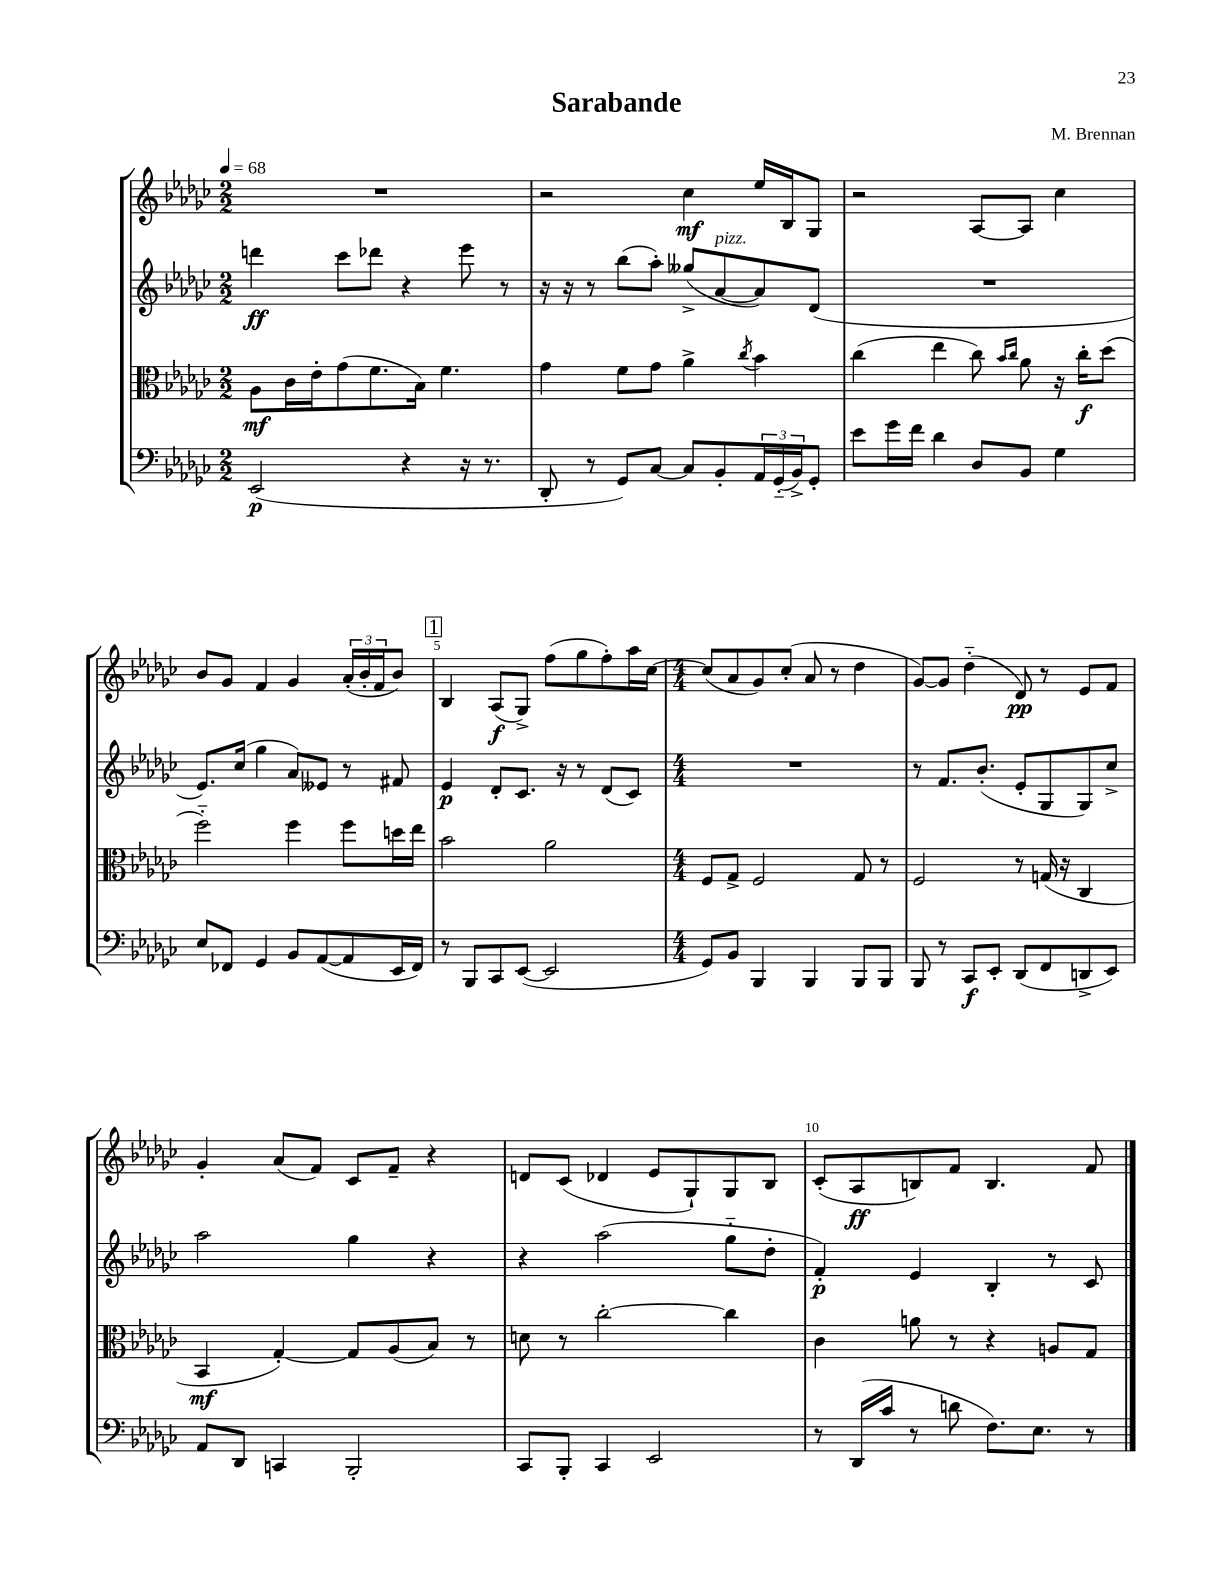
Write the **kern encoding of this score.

**kern	**dynam	**kern	**dynam	**kern	**dynam	**kern	**dynam
*part4	*part4	*part3	*part3	*part2	*part2	*part1	*part1
*staff4	*staff4	*staff3	*staff3	*staff2	*staff2	*staff1	*staff1
*clefF4	*	*clefC3	*	*clefG2	*	*clefG2	*
*k[b-e-a-d-g-c-]	*	*k[b-e-a-d-g-c-]	*	*k[b-e-a-d-g-c-]	*	*k[b-e-a-d-g-c-]	*
*M2/2	*	*M2/2	*	*M2/2	*	*M2/2	*
*MM68	*	*MM68	*	*MM68	*	*MM68	*
=1	=1	=1	=1	=1	=1	=1	=1
(2EE-/	p	8A-\L	mf	4dddn\	ff	1r	.
.	.	16c-\L	.	.	.	.	.
.	.	16e-'\J	.	.	.	.	.
.	.	(8g-\	.	8ccc-\L	.	.	.
.	.	8.f\	.	8ddd-X\J	.	.	.
4r	.	.	.	4r	.	.	.
.	.	16B-\Jk)	.	.	.	.	.
.	.	4.f\	.	.	.	.	.
16r	.	.	.	8eee-\	.	.	.
8.r	.	.	.	.	.	.	.
.	.	.	.	8r	.	.	.
=2	=2	=2	=2	=2	=2	=2	=2
8DD-'/	.	4g-\	.	16r	.	2r	.
.	.	.	.	16r	.	.	.
8r	.	.	.	8r	.	.	.
8GG-/L)	.	8f\L	.	(8bb-\L	.	.	.
[8C-/J	.	8g-\J	.	8aa-'\J)	.	.	.
8C-/L]	.	4a-^\	.	(8gg--X^/L	.	4cc-\	mf
!	!	!	!	!LO:TX:a:i:t=pizz.	!	!	!
8BB-'/	.	.	.	[8a-/	.	.	.
.	.	8qcc-/	.	.	.	.	.
24AA-/L	.	4b-\	.	8a-/])	.	16ee-/LL	.
(24GG-/	.	.	.	.	.	.	.
.	.	.	.	.	.	16B-/J	.
24BB-^/J)	.	.	.	.	.	.	.
8GG-'/J	.	.	.	(8d-/J	.	8G-/J	.
=3	=3	=3	=3	=3	=3	=3	=3
8e-\L	.	(4cc-\	.	1r	.	2r	.
16g-\L	.	.	.	.	.	.	.
16f\JJ	.	.	.	.	.	.	.
4d-\	.	4ee-\	.	.	.	.	.
8D-/L	.	8cc-\)	.	.	.	[8A-/L	.
.	.	16qqb-/LL	.	.	.	.	.
.	.	16qqcc-/JJ	.	.	.	.	.
8BB-/J	.	8a-\	.	.	.	8A-/J]	.
4G-\	.	16r	.	.	.	4cc-\	.
.	.	16cc-'\KL	f	.	.	.	.
.	.	(8dd-\J	.	.	.	.	.
!!LO:LB:g=z
=4	=4	=4	=4	=4	=4	=4	=4
8E-/L	.	2ff\)	.	8.e-/L)	.	8b-/L	.
8FF-X/J	.	.	.	.	.	8g-/J	.
.	.	.	.	(16cc-/Jk	.	.	.
4GG-/	.	.	.	4gg-\	.	4f/	.
8BB-/L	.	4ff\	.	8a-/L)	.	4g-/	.
([8AA-/	.	.	.	8e--X/J	.	.	.
8AA-/]	.	8ff\L	.	8r	.	(24a-'/LL	.
.	.	.	.	.	.	24b-'/	.
.	.	.	.	.	.	24f/J	.
16EE-/L	.	16ddn\L	.	8f#X/	.	8b-/J)	.
16FF-/JJ)	.	16ee-\JJ	.	.	.	.	.
!!LO:REH:place=s1:t=1
=5	=5	=5	=5	=5	=5	=5	=5
8r	.	2b-\	.	4e-/	p	4B-/	.
8BBB-/L	.	.	.	.	.	.	.
8CC-/	.	.	.	8d-'/L	.	(8A-/L	f
([8EE-/J	.	.	.	8.c-/J	.	8G-^/J)	.
2EE-/]	.	2a-\	.	.	.	(8ff\L	.
.	.	.	.	16r	.	.	.
.	.	.	.	8r	.	8gg-\	.
.	.	.	.	(8d-/L	.	8ff'\)	.
.	.	.	.	8c-/J)	.	16aa-\L	.
.	.	.	.	.	.	[16cc-\JJ	.
=6	=6	=6	=6	=6	=6	=6	=6
*M4/4	*	*M4/4	*	*M4/4	*	*M4/4	*
8GG-/L)	.	8F/L	.	1r	.	(8cc-/L]	.
8BB-/J	.	8G-^/J	.	.	.	8a-/	.
4BBB-/	.	2F/	.	.	.	8g-/)	.
.	.	.	.	.	.	(8cc-'/J	.
4BBB-/	.	.	.	.	.	8a-/	.
.	.	.	.	.	.	8r	.
8BBB-/L	.	8G-/	.	.	.	4dd-\	.
8BBB-/J	.	8r	.	.	.	.	.
=7	=7	=7	=7	=7	=7	=7	=7
8BBB-/	.	2F/	.	8r	.	[8g-/L)	.
8r	.	.	.	8.f/L	.	8g-/J]	.
8CC-/L	f	.	.	.	.	(4dd-\	.
.	.	.	.	(8.b-'/J	.	.	.
8EE-'/J	.	.	.	.	.	.	.
(8DD-/L	.	8r	.	8e-'/L	.	8d-/)	pp
8FF/	.	(16Gn/	.	8G-/	.	8r	.
.	.	16r	.	.	.	.	.
8DDn^/	.	4C-/	.	8G-/)	.	8e-/L	.
8EE-/J)	.	.	.	8cc-^/J	.	8f/J	.
!!LO:LB:g=z
=8	=8	=8	=8	=8	=8	=8	=8
8AA-/L	.	4BB-/	mf	2aa-\	.	4g-'/	.
8DD-/J	.	.	.	.	.	.	.
4CCn/	.	[4G-'/)	.	.	.	(8a-/L	.
.	.	.	.	.	.	8f/J)	.
2BBB-'/	.	8G-/L]	.	4gg-\	.	8c-/L	.
.	.	(8A-/	.	.	.	8f~/J	.
.	.	8B-/J)	.	4r	.	4r	.
.	.	8r	.	.	.	.	.
=9	=9	=9	=9	=9	=9	=9	=9
8CC-/L	.	8dn\	.	4r	.	8dn/L	.
8BBB-'/J	.	8r	.	.	.	(8c-/J	.
4CC-/	.	[2cc-'\	.	(2aa-\	.	4d-X/	.
2EE-/	.	.	.	.	.	8e-/L	.
.	.	.	.	.	.	8G-`/)	.
.	.	4cc-\]	.	8gg-\L	.	8G-/	.
.	.	.	.	8dd-'\J	.	8B-/J	.
=10	=10	=10	=10	=10	=10	=10	=10
8r	.	4c-\	.	4f'/)	p	(8c-'/L	.
(16DD-/LL	.	.	.	.	.	8A-/	ff
16c-/JJ	.	.	.	.	.	.	.
8r	.	8an\	.	4e-/	.	8Bn/)	.
8dn\	.	8r	.	.	.	8f/J	.
8.F\L)	.	4r	.	4B-'/	.	4.B/	.
8.E-\J	.	.	.	.	.	.	.
.	.	8An/L	.	8r	.	.	.
8r	.	8G-/J	.	8c-/	.	8f/	.
==	==	==	==	==	==	==	==
*-	*-	*-	*-	*-	*-	*-	*-
